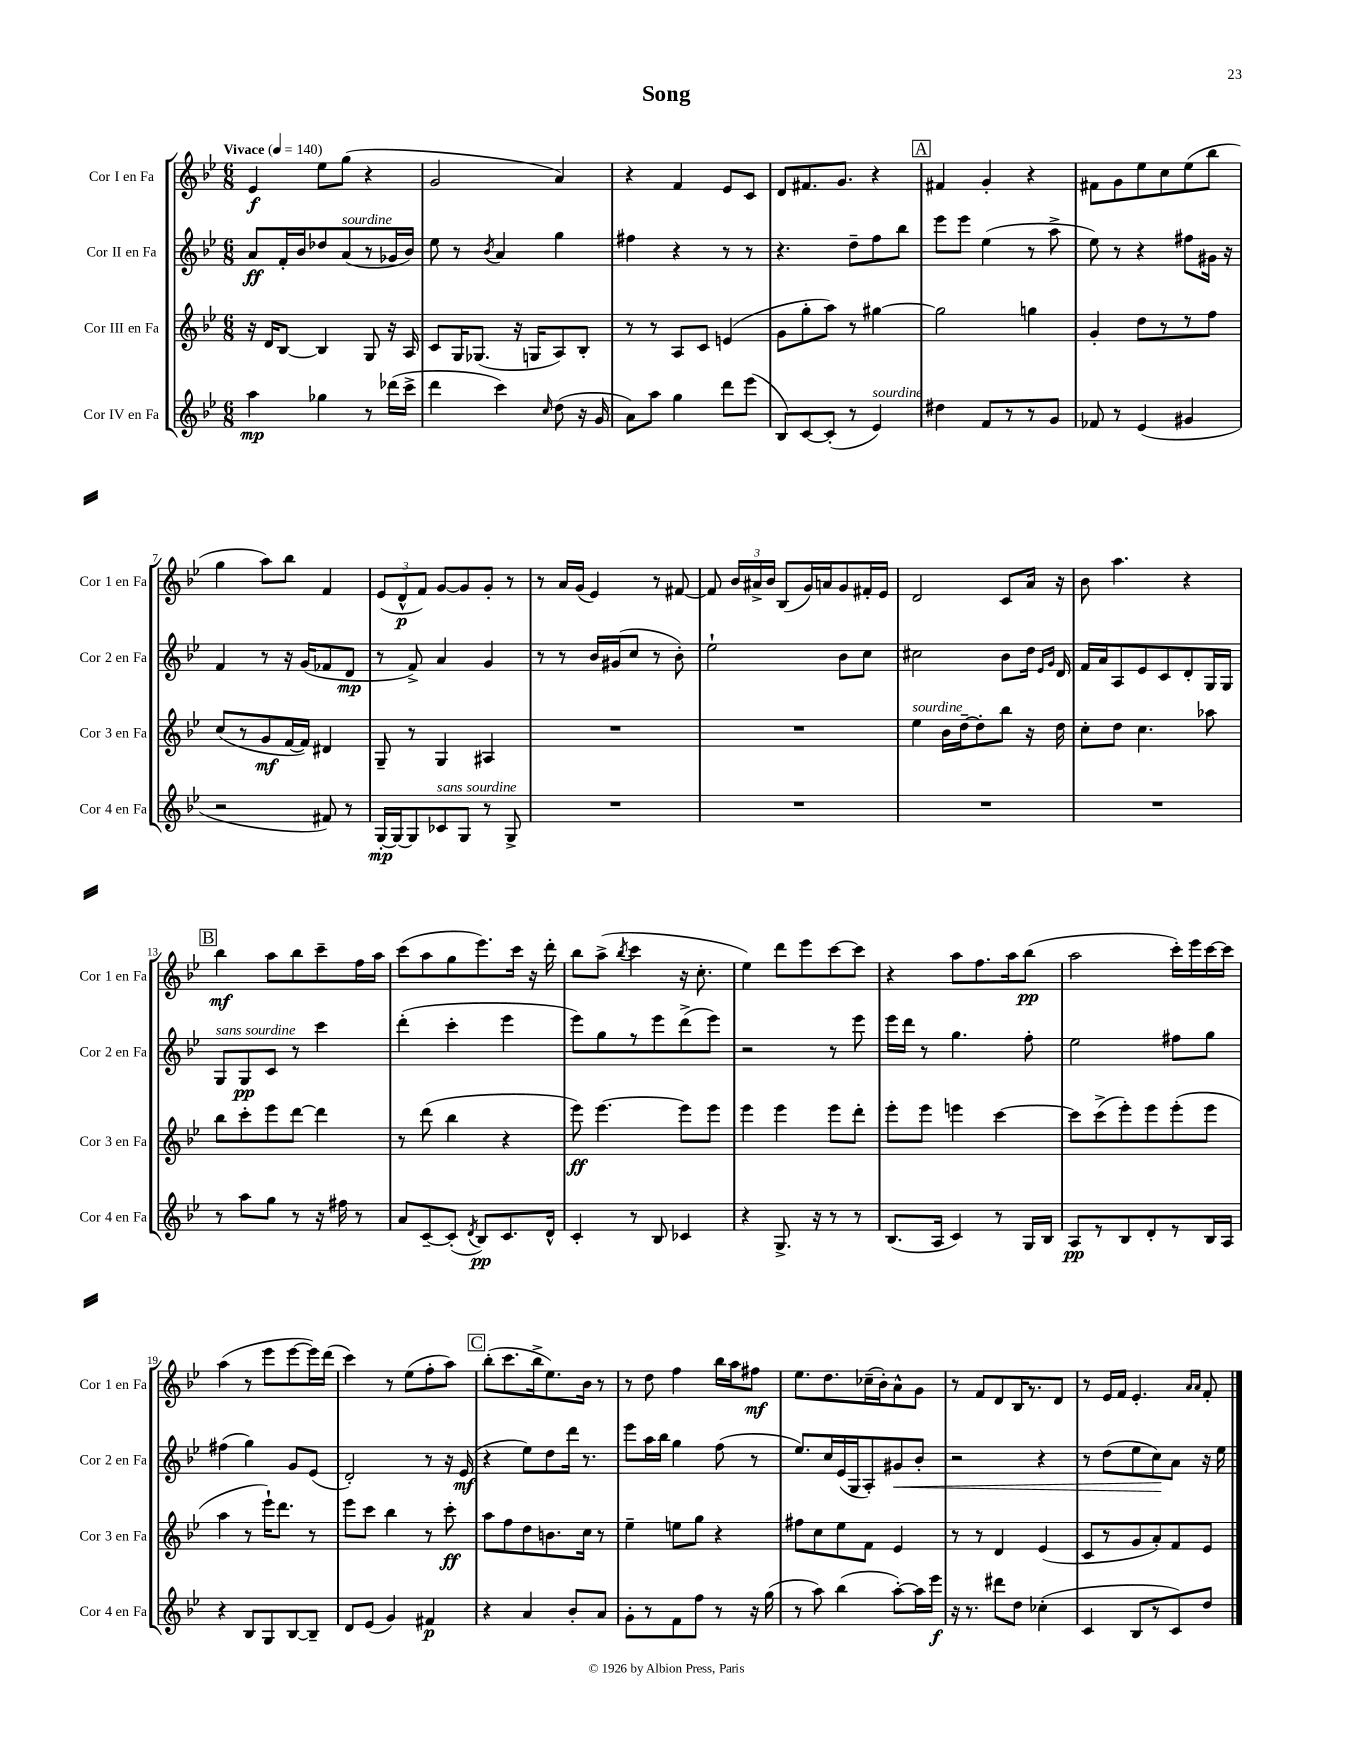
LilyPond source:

\header { title = "Song" }
<<
\new StaffGroup <<
\new Staff = "s0" \with { instrumentName = "Cor I en Fa" shortInstrumentName = "Cor 1 en Fa" } {
    \clef treble \key bes \major \numericTimeSignature \time 6/8 \tempo "Vivace" 4 = 140
    \autoBeamOff ees'4\f ees''8[ g''8]( r4 |
    g'2 a'4) |
    r4 f'4 ees'8[ c'8] |
    d'8[ fis'8. g'8.] r4 |
    \mark \markup { \box "A" } fis'4 g'4-. r4 |
    fis'8[ g'8 ees''8 c''8 ees''8( bes''8] |
    g''4 a''8[) bes''8] f'4 |
    \tuplet 3/2 { ees'8[( d'8-^\p f'8]) } g'8[~ g'8 g'8]-. r8 |
    r8 a'16[ g'16]( ees'4) r8 fis'8~ |
    fis'8 \tuplet 3/2 { bes'16[ ais'16-> bes'16] } bes8[( g'16) a'16 g'8 fis'16-. ees'16] |
    d'2 c'8[ a'16] r16 |
    bes'8 a''4. r4 |
    \mark \markup { \box "B" } bes''4\mf a''8[ bes''8 c'''8-- f''16 a''16] |
    c'''8[( a''8 g''8 ees'''8.) c'''16] r16 d'''16-. |
    bes''8[ a''8]->( \acciaccatura { bes''8 } c'''4 r16 c''8.-. |
    ees''4) d'''8[ ees'''8 c'''8~ c'''8] |
    r4 a''8[ f''8. a''16 bes''8]\pp( |
    a''2 c'''16[-.) ees'''16 c'''16~ c'''16] |
    a''4( r8 ees'''8[ ees'''8~ ees'''16) d'''16]( |
    c'''4) r8 ees''8[( f''8-. a''8]) |
    \mark \markup { \box "C" } bes''8[-.( c'''8. bes''16-> ees''8.) bes'16] r8 |
    r8 d''8 f''4 bes''16[ a''16 fis''8]\mf |
    ees''8.[ d''8. ces''16--( bes'16-.) a'8-^ g'8] |
    r8 f'8[ d'8 bes16 r8. d'8] |
    r8 ees'16[ f'16] ees'4.-. \grace { a'16[ a'16] } f'8-. \bar "|." |
}
\new Staff = "s1" \with { instrumentName = "Cor II en Fa" shortInstrumentName = "Cor 2 en Fa" } {
    \clef treble \key bes \major \numericTimeSignature \time 6/8
    \autoBeamOff a'8[\ff f'16-. bes'16 des''8 a'8^\markup { \italic "sourdine" }( r8 ges'16 bes'16]) |
    ees''8 r8 \acciaccatura { bes'8 } a'4 g''4 |
    fis''4 r4 r8 r8 |
    r4. d''8[-- f''8 bes''8] |
    \mark \markup { \box "A" } ees'''8[ ees'''8] ees''4( r8 a''8-> |
    ees''8) r8 r4 fis''8[ gis'16] r16 |
    f'4 r8 r16 g'16[( fes'8 d'8]\mp |
    r8 f'8->) a'4 g'4 |
    r8 r8 bes'16[ gis'16( c''8] r8 bes'8-.) |
    ees''2-! bes'8[ c''8] |
    cis''2 bes'8[ d''16] \grace { ees'16[ g'16] } d'16 |
    f'16[ a'16 a8 ees'8 c'8 d'8-. g16 g16] |
    \mark \markup { \box "B" } g8[^\markup { \italic "sans sourdine" } g8\pp c'8] r8 c'''4 |
    d'''4-.( c'''4-. ees'''4 |
    ees'''8[) g''8 r8 ees'''8 d'''8->( ees'''8]) |
    r2 r8 ees'''8 |
    ees'''16[ d'''16] r8 g''4. f''8-. |
    ees''2 fis''8[ g''8] |
    fis''4( g''4) g'8[ ees'8]( |
    d'2-.) r8 r16 ees'16\mf( |
    \mark \markup { \box "C" } r4 ees''8[) d''8 d'''16] r8. |
    ees'''8[ a''16 bes''16] g''4 f''8( r8 |
    ees''8.[) c''16 ees'16( g16 a8-.) gis'8\< bes'8]-. |
    r2 r4 |
    r8 d''8[( ees''8 c''8\!) a'8] r16 ees''16 \bar "|." |
}
\new Staff = "s2" \with { instrumentName = "Cor III en Fa" shortInstrumentName = "Cor 3 en Fa" } {
    \clef treble \key bes \major \numericTimeSignature \time 6/8
    \autoBeamOff r16 d'16[ bes8]~ bes4 g8 r16 a16 |
    c'8[ g16 ges8.]( r16 g16[ a8) bes8]-. |
    r8 r8 a8[ c'8] e'4( |
    g'8[ g''8-. a''8]) r8 gis''4~ |
    \mark \markup { \box "A" } gis''2 g''4 |
    g'4-. d''8[ r8 r8 f''8] |
    c''8[( r8 g'8\mf f'16~ f'16]) dis'4 |
    g8-- r8 g4 ais4 |
    R2. |
    R2. |
    ees''4^\markup { \italic "sourdine" } bes'16[ d''16~-- d''8-. bes''8] r16 d''16 |
    c''8[-. d''8] c''4. aes''8 |
    \mark \markup { \box "B" } bes''8[ c'''8-. ees'''8 d'''8]~ d'''4 |
    r8 d'''8( bes''4 r4 |
    ees'''8\ff) ees'''4.~ ees'''8[ ees'''8] |
    ees'''4 ees'''4 ees'''8[ d'''8]-. |
    ees'''8[-. ees'''8] e'''4 c'''4~ |
    c'''8[ c'''8->( ees'''8-.) ees'''8 ees'''8-.( ees'''8] |
    a''4 r8 ees'''16[-!) d'''8.] r8 |
    ees'''8[ c'''8] bes''4 r8 c'''8-.\ff |
    \mark \markup { \box "C" } a''8[ f''8 d''8 b'8. c''16] r8 |
    ees''4-- e''8[ g''8] r4 |
    fis''8[ c''8 ees''8 f'8] ees'4 |
    r8 r8 d'4 ees'4( |
    c'8[ r8 g'8 a'8-.) f'8 ees'8] \bar "|." |
}
\new Staff = "s3" \with { instrumentName = "Cor IV en Fa" shortInstrumentName = "Cor 4 en Fa" } {
    \clef treble \key bes \major \numericTimeSignature \time 6/8
    \autoBeamOff a''4\mp ges''4 r8 des'''16[( c'''16]-> |
    d'''4 c'''4) \grace { c''16 } d''8( r16 g'16 |
    a'8[) a''8] g''4 d'''8[ ees'''8]( |
    bes8[) c'8~ c'8]-.( r8 ees'4^\markup { \italic "sourdine" }) |
    \mark \markup { \box "A" } dis''4 f'8[ r8 r8 g'8] |
    fes'8 r8 ees'4( gis'4 |
    r2 fis'8) r8 |
    g16[~-.\mp g16~ g8 ces'8^\markup { \italic "sans sourdine" } g8] r8 g8-> |
    R2. |
    R2. |
    R2. |
    R2. |
    \mark \markup { \box "B" } r8 a''8[ g''8] r8 r16 fis''16 r8 |
    a'8[ c'8~-- c'8]-.( \acciaccatura { d'8 } bes8[\pp) c'8. d'16]-^ |
    c'4-. r8 bes8 ces'4 |
    r4 g8.-> r16 r8 r8 |
    bes8.[( a16] c'4) r8 g16[ bes16] |
    a8[\pp r8 bes8 d'8-. r8 bes16 a16] |
    r4 bes8[ g8 bes8~ bes8]-- |
    d'8[ ees'8]( g'4) fis'4\p |
    \mark \markup { \box "C" } r4 a'4 bes'8[-. a'8] |
    g'8[-. r8 f'8 f''8] r8 r16 g''16( |
    r8 a''8) bes''4( a''8[~-.) a''16 ees'''16]\f |
    r16 r8. dis'''8[ d''8] ces''4-.( |
    c'4 bes8[ r8 c'8) d''8] \bar "|." |
}
>>
>>
